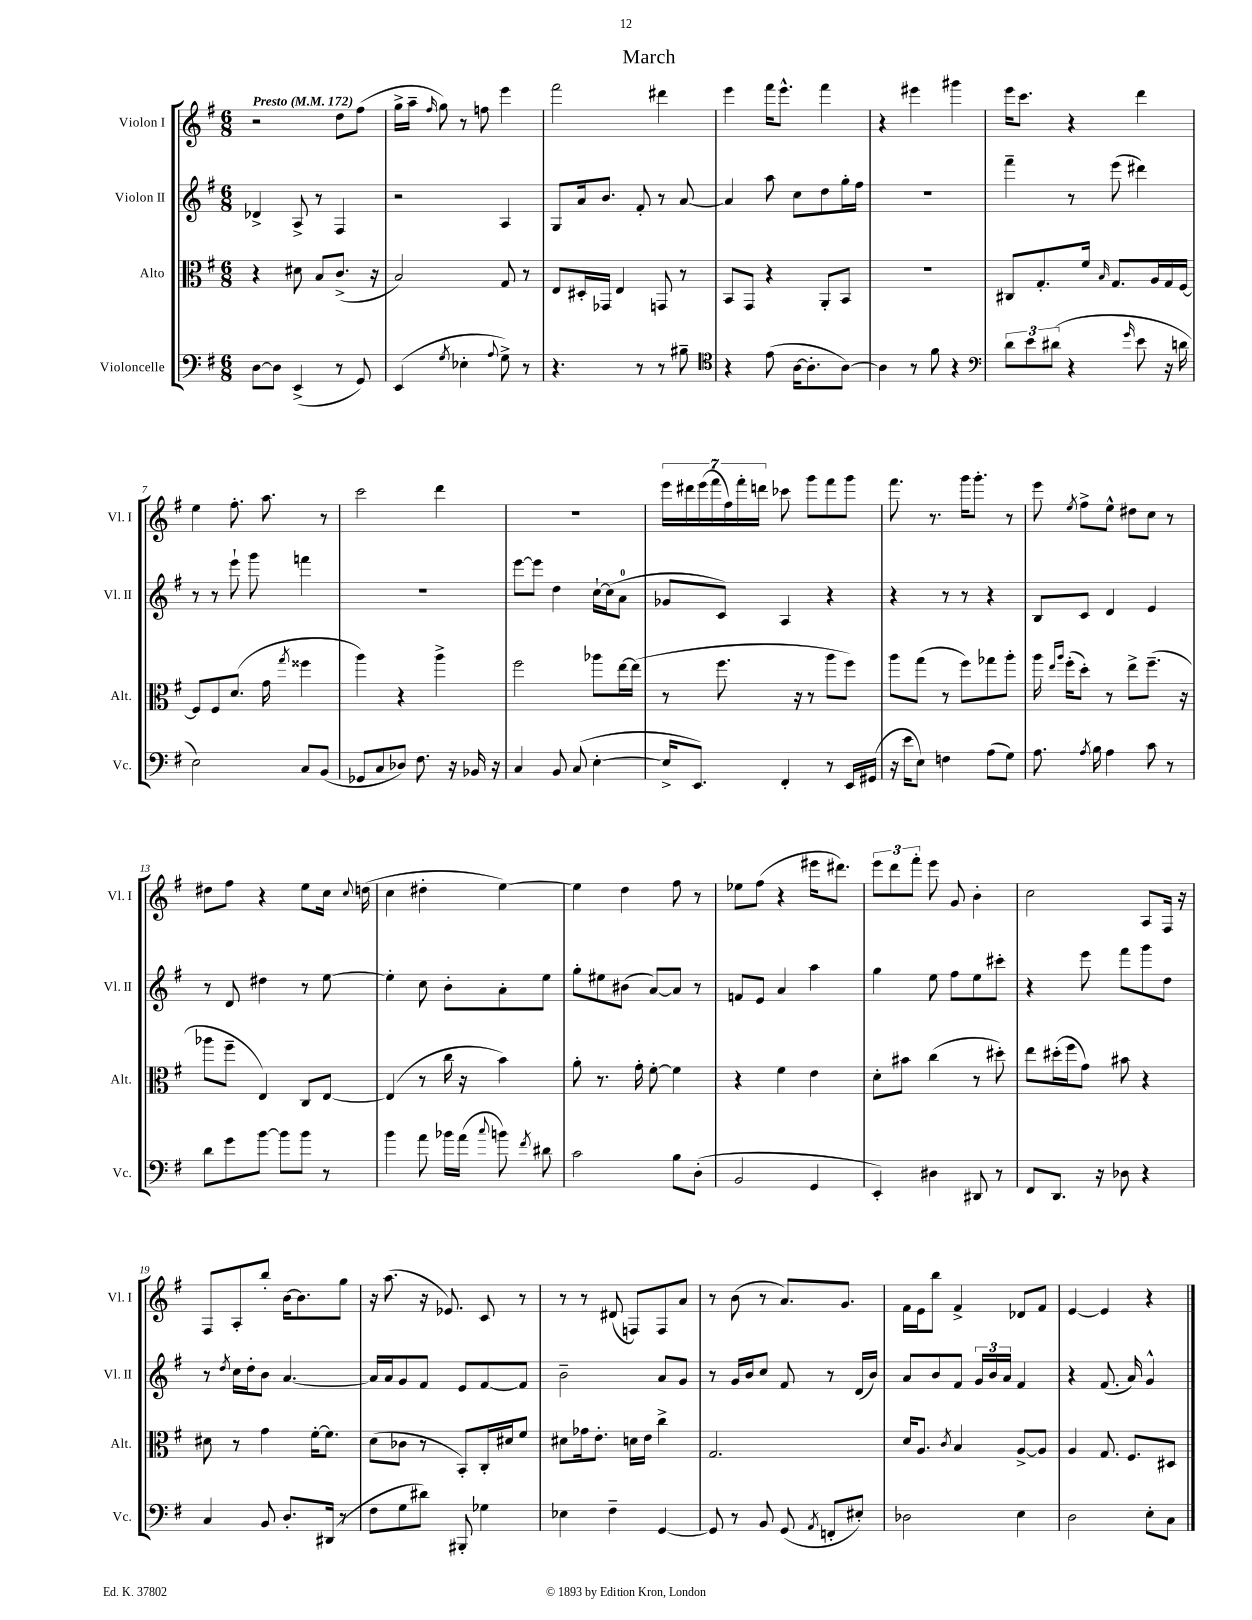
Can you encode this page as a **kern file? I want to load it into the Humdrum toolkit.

**kern	**kern	**kern	**kern
*staff4	*staff3	*staff2	*staff1
*clefF4	*clefC3	*clefG2	*clefG2
*k[f#]	*k[f#]	*k[f#]	*k[f#]
*M6/8	*M6/8	*M6/8	*M6/8
*MM172	*MM172	*MM172	*MM172
[8D\L	4r	4d-^/	2r
8D\]J	.	.	.
(4EE^/	8d#\	8A^/	.
.	8B/L	8r	.
8r	(8.c^/J	4F#/	8dd\L
8GG/)	.	.	(8ff#\J
.	16r	.	.
=	=	=	=
(4EE/	2B/)	2r	16gg^\LL
.	.	.	16aa~\JJ
.	.	.	16qqff#/
.	.	.	8gg\)
8qG/	.	.	.
4E-'\	.	.	8r
.	.	.	8ff\
8qqA/	.	.	.
8G^\)	8G/	4A/	4eee\
8r	8r	.	.
=	=	=	=
4.r	8E/L	8G/L	2fff#\
.	16D#'/L	16a/k	.
.	16GG-/JJ	8.b/J	.
.	4E/	.	.
8r	.	8f#'/	.
8r	8GG/	8r	4ddd#\
8B#~\	8r	[8a/	.
=	=	=	=
*clefC4	*	*	*
4r	8BB/L	4a/]	4eee\
.	8GG/J	.	.
(8e\	4r	8aa\	16fff#\LK
.	.	.	8.eee^^\J
[16A\LK	.	8cc\L	.
8.A'\]	.	.	.
.	8AA'/L	8dd\	4fff#\
[8A\J)	8BB/J	16gg'\L	.
.	.	16ff#\JJ	.
=	=	=	=
4A\]	2.r	2.r	4r
8r	.	.	4eee#\
8f#\	.	.	.
4r	.	.	4ggg#\
=	=	=	=
*clefF4	*	*	*
12d\L	8C#/L	4fff#~\	16eee\LK
.	.	.	8.ccc\J
12e\	.	.	.
.	8.G'/	.	.
(12d#\J	.	.	.
4r	.	8r	4r
.	16f#/Jk	.	.
.	16qqB/	.	.
.	8.G/L	(8eee\	.
16qqg/	.	.	.
8e\	.	4ddd#\)	4ddd\
.	16A/L	.	.
16r	16G/	.	.
16d\	[16F#/JJ	.	.
=	=	=	=
2E\)	8F#/]L	8r	4ee\
.	8F#/	8r	.
.	(8.d/J	8eee`\	8.ff#'\
.	.	8ggg\	.
.	16g\	.	8.aa\
.	8qgg/	.	.
8C/L	4ff##\	4fff\	.
(8BB/J	.	.	8r
=	=	=	=
8GG-/L	4aa\)	2.r	2ccc\
8C/	.	.	.
8D-/J)	4r	.	.
8.F#\	.	.	.
.	4aa^\	.	4ddd\
16r	.	.	.
16BB-/	.	.	.
16r	.	.	.
=	=	=	=
4C/	2ff#\	[8eee\L	2.r
.	.	8eee\]J	.
8BB/	.	4dd\	.
(8C/	.	.	.
[4E'\	8aa-\L	[16cc`\LL	.
.	.	(16cc\]J	.
.	[16ee\L	8a\J	.
.	(16ee\]JJ	.	.
=	=	=	=
16E^/]LK	8r	8g-/L	28eee\LL
.	.	.	28ddd#\
8.EE/J)	.	.	.
.	.	.	(28eee\
.	.	.	28fff#\
.	8.ff#\	8c/J)	.
.	.	.	28ff#\)
.	.	.	28fff#'\
.	.	.	28ddd\JJ
4FF#'/	.	4A/	8ccc-\
.	16r	.	.
.	8r	.	8ggg\L
8r	8aa\L	4r	8fff#\
16EE/LL	8ff#\J)	.	8ggg\J
(16GG#/JJ	.	.	.
=	=	=	=
16r	8aa\L	4r	8.fff#\
16e\LK	.	.	.
8E\J)	(8gg\J	.	.
.	.	.	8.r
4F\	8r	8r	.
.	8ff#\L)	8r	16ggg\LK
.	.	.	8.ggg'\J
(8A\L	8gg-\	4r	.
8G\J)	8aa'\J	.	8r
=	=	=	=
8.A\	16aa\	8B/L	8eee\
.	16qqee/LL	.	.
.	16qqaa/JJ	.	.
.	(16ff#'\LK	.	.
.	.	.	8qee/
.	8dd'\J)	8c/J	8ff#^\L
8qA/	.	.	.
16B\	.	.	.
4A\	8r	4d/	8ee^^\J
.	8ee^\L	.	8dd#\L
8c\	(8.ff#~\J	4e/	8cc\J
8r	.	.	8r
.	16r	.	.
=	=	=	=
8d\L	8aa-\L	8r	8dd#\L
8g\	8ff#~\J	8d/	8ff#\J
[8b\J	4E/)	4dd#\	4r
8b\]L	.	.	.
8b\J	8C/L	8r	8ee\L
8r	[8E/J	[8ee\	16cc\Jk
.	.	.	8qqcc/
.	.	.	(16dd\
=	=	=	=
4b\	(4E/]	4ee'\]	4cc\
8a\	8r	8cc\	4dd#'\
16b-\LL	16cc\	8b'\L	.
(16a\JJ	16r	.	.
8qqcc/	.	.	.
8b\)	4b\)	8a'\	[4ee\)
8qf#/	.	.	.
8d#\	.	8ee\J	.
=	=	=	=
2c\	8a'\	8gg'\L	4ee\]
.	8.r	8ee#\	.
.	.	(8b#\J	4dd\
.	16g'\	.	.
.	[8f#'\	[8a/L)	.
8B\L	4f#\]	8a/]J	8ff#\
(8D'\J	.	8r	8r
=	=	=	=
2BB/	4r	8f/L	8ee-\L
.	.	8e/J	(8ff#\J
.	4f#\	4a/	4r
4GG/	4e\	4aa\	16eee#\LK
.	.	.	8.ddd#\J)
=	=	=	=
4EE'/)	8d'\L	4gg\	12eee\L
.	.	.	12ddd\
.	8b#\J	.	.
.	.	.	12fff#'\J
4D#\	(4cc\	8ee\	8eee\
.	.	8ff#\L	8g/
8DD#/	8r	8ee\	4b'\
8r	8dd#'\)	8ccc#'\J	.
=	=	=	=
8FF#/L	8ee\L	4r	2cc\
8.DD/J	(16dd#'\L	.	.
.	16ff#\J	.	.
.	8g\J)	8eee\	.
16r	.	.	.
8D-\	8b#\	8fff#\L	.
4r	4r	8ggg\	8A/L
.	.	8dd\J	16F#/Jk
.	.	.	16r
=	=	=	=
4C/	8d#\	8r	8F#/L
.	.	8qdd/	.
.	8r	16cc\LL	8A'/
.	.	16dd'\J	.
8BB/	4g\	8b\J	8bb'/J
8.D'/L	.	[4.a/	[16b\LK
.	.	.	8.b\]
.	[16f#'\LK	.	.
(16DD#/Jk	8.f#\]J	.	.
8r	.	.	8gg\J
=	=	=	=
8F#\L	(8d\L	16a/]LL	16r
.	.	16a/J	(8.aa\
8G\	8c-\J	8g/	.
8d#\J)	8r	8f#/J	16r
.	.	.	8.e-/)
8BBB#'/	8BB'/L)	8e/L	.
4G-\	16C'/L	[8f#/	8c/
.	16d#/J	.	.
.	8f#/J	8f#/]J	8r
=	=	=	=
4E-\	8d#\L	2b~\	8r
.	16g-\k	.	8r
.	8.e'\J	.	.
4F#~\	.	.	(8d#/
.	16d\LL	.	8F/L)
.	16e\JJ	.	.
[4GG/	4cc^\	8a/L	8F/
.	.	8g/J	8a/J
=	=	=	=
8GG/]	2.G/	8r	8r
8r	.	16g/LL	(8b\
.	.	16b/J	.
8BB/	.	8cc/J	8r
(8GG/	.	8f#/	8.a/L)
8qAA/	.	.	.
8FF'/L	.	8r	.
.	.	.	8.g/J
8E#'/J)	.	(16d/LL	.
.	.	16b/JJ)	.
=	=	=	=
2D-\	16d/LK	8a/L	16f#\LL
.	8.A/J	.	16e\J
.	.	8b/	8bb\J
.	8qc/	.	.
.	4B/	8f#/J	4f#^/
.	.	24g/LL	.
.	.	24b/	.
.	.	24a/JJ	.
4E\	[8A^/L	4f#/	8d-/L
.	8A/]J	.	8f#/J
=	=	=	=
2D\	4A/	4r	[4e/
.	8.G/	(8.f#/	4e/]
.	8.F#/L	16a/)	.
8E'\L	.	4g^^/	4r
8C\J	8D#/J	.	.
==	==	==	==
*-	*-	*-	*-
